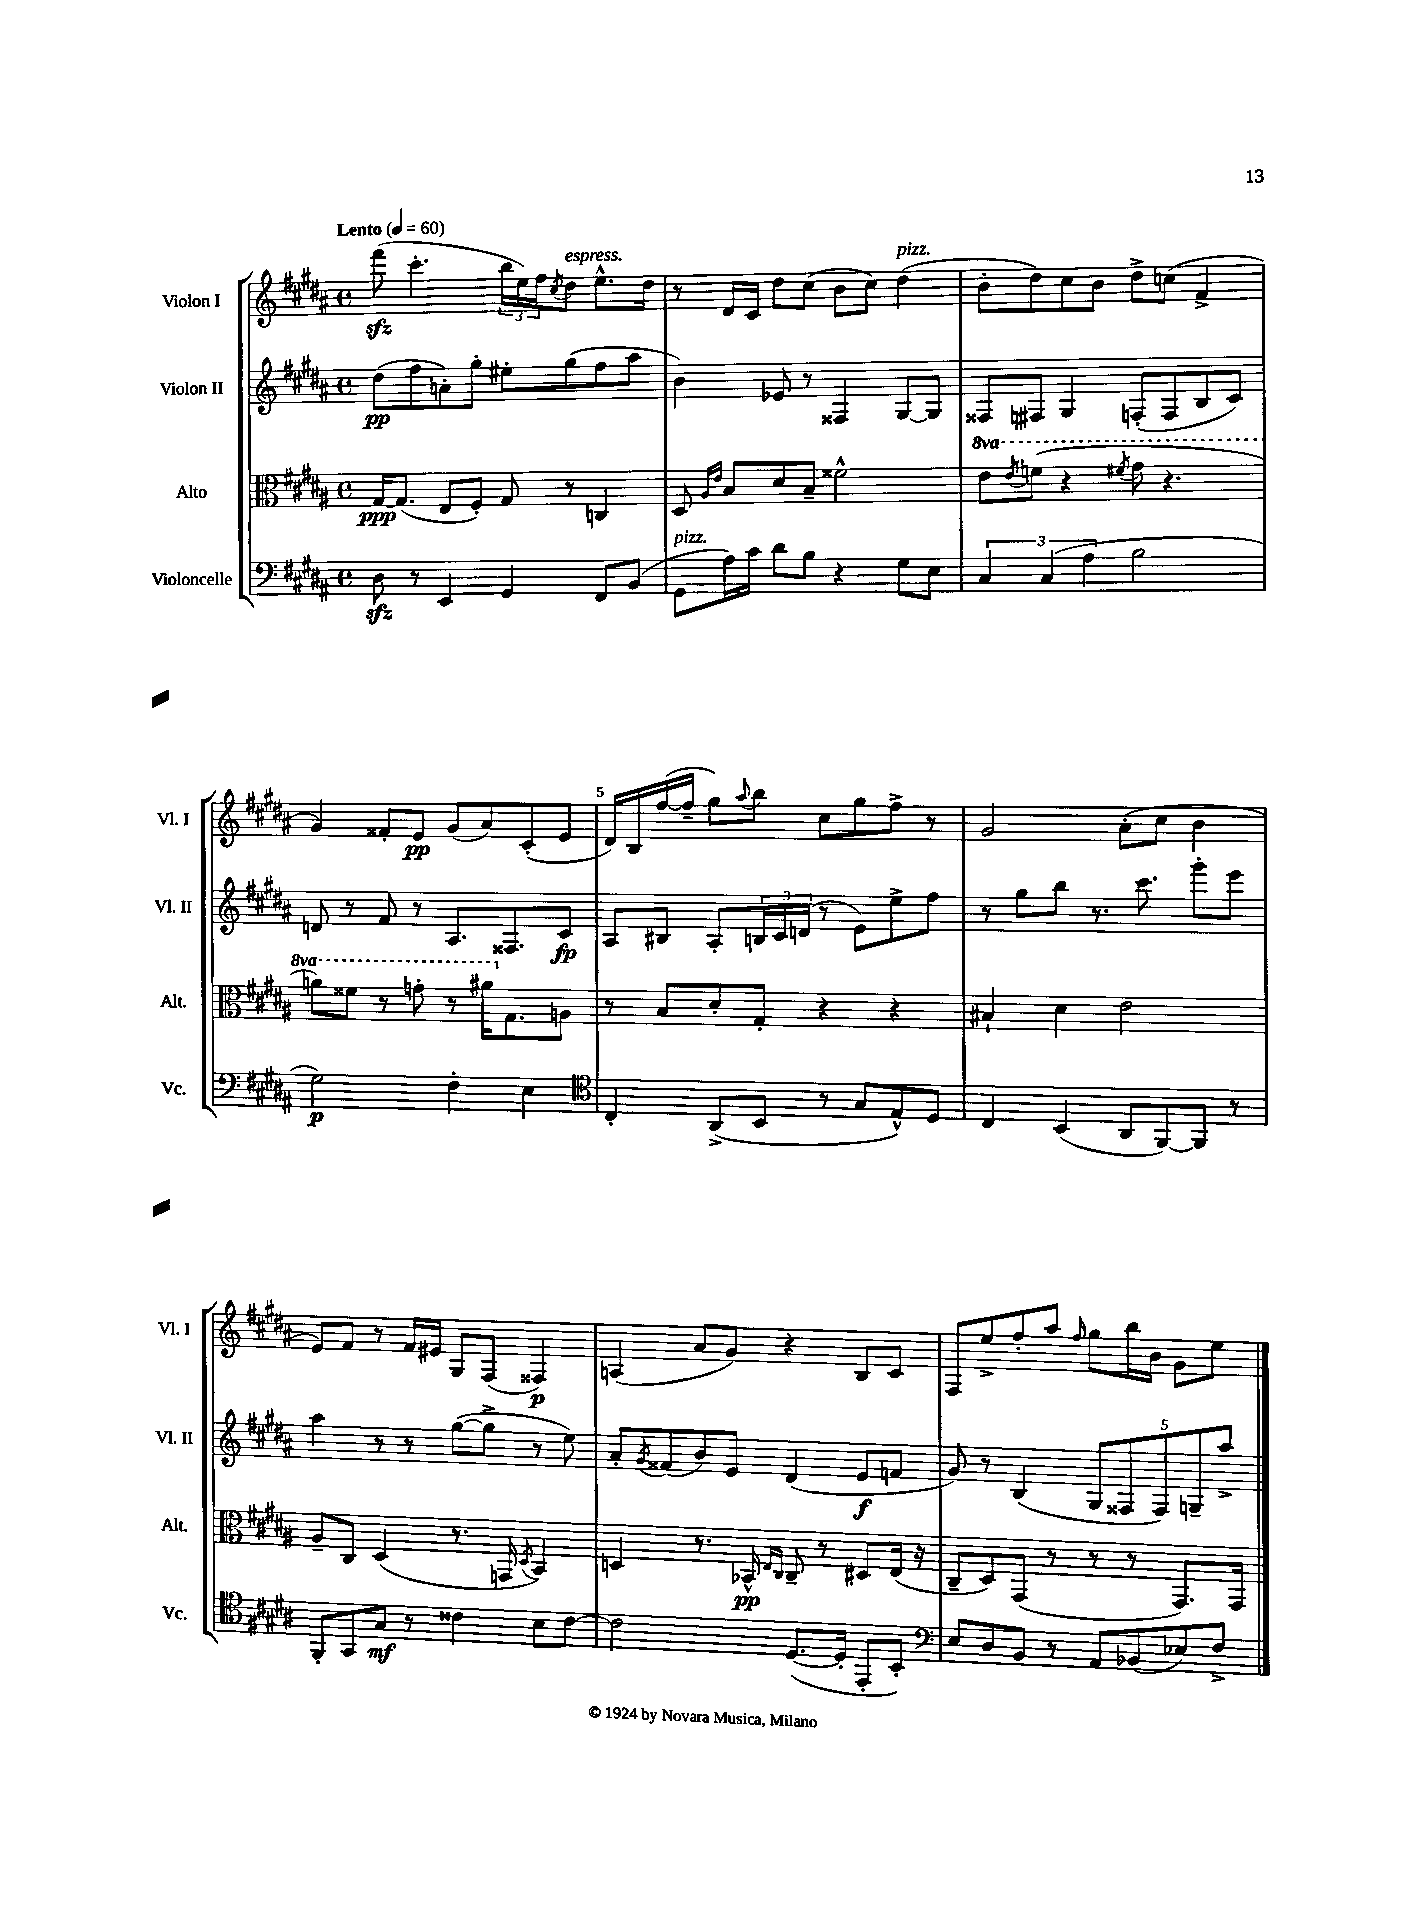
<<
\new StaffGroup <<
\new Staff = "s0" \with { instrumentName = "Violon I" shortInstrumentName = "Vl. I" } {
    \clef treble \key b \major \defaultTimeSignature \time 4/4 \tempo "Lento" 4 = 60
    fis'''8\sfz( cis'''4.-. \tuplet 3/2 { b''16 e''16) fis''16 } \acciaccatura { cis''8 } dis''8^\markup { \italic "espress." } e''8.-^ dis''16 |
    r8 dis'16 cis'16 dis''8 cis''8( b'8 cis''8) dis''4^\markup { \italic "pizz." }( |
    b'8-. dis''8) cis''8 b'8 dis''8-> c''8( fis'4-> |
    gis'4) fisis'8-. e'8\pp gis'8( ais'8) cis'8-.( e'8 |
    dis'16) b16 fis''16~( fis''16-- gis''8) \appoggiatura { ais''8 } b''8 cis''8 gis''8 fis''8-> r8 |
    gis'2 ais'8-.( cis''8 b'4 |
    e'8) fis'8 r8 fis'16 eis'16 gis8 fis8( fisis4\p) |
    a4( ais'8 gis'8) r4 b8 cis'8 |
    fis8 e''8-> fis''8-. ais''8 \grace { fis''16 } gis''8 b''16 b'16 gis'8 e''8 \bar "|." |
}
\new Staff = "s1" \with { instrumentName = "Violon II" shortInstrumentName = "Vl. II" } {
    \clef treble \key b \major \defaultTimeSignature \time 4/4
    dis''8\pp( fis''8 a'8-.) gis''8-. eis''8-. gis''8( fis''8 ais''8 |
    b'4) ees'8 r8 fisis4 gis8~ gis8 |
    fisis8 fis8 gis4 f8-.( f8 b8 cis'8) |
    d'8 r8 fis'8 r8 ais8. fisis8. cis'8\fp |
    ais8 bis8 ais8-. \tuplet 3/2 { b16 cis'16 d'16( } r8 e'8) e''8-> fis''8 |
    r8 gis''8 b''8 r8. cis'''8. gis'''8-. e'''8 |
    ais''4 r8 r8 gis''8~( gis''8-> r8 e''8) |
    ais'8-. \acciaccatura { gis'8 } fisis'8( b'8) e'8 dis'4( e'8\f f'8 |
    gis'8) r8 b4( \tuplet 5/4 { gis8 fisis8 fisis8) g8-- ais''8-> } \bar "|." |
}
\new Staff = "s2" \with { instrumentName = "Alto" shortInstrumentName = "Alt." } {
    \clef alto \key b \major \defaultTimeSignature \time 4/4 \set Staff.ottavationMarkups = #ottavation-simple-ordinals
    gis16~\ppp gis8.( e8 fis8-.) gis8 r8 c4 |
    dis8 \grace { ais16 e'16 } b8 dis'8 b8-- fisis'2-^ |
    \ottava #1 e''8 \acciaccatura { e''8 } f''8( r4 \acciaccatura { fis''8 } gis''8 r4. |
    a''8) fisis''8 r8 g''8-. r8 ais''16 \ottava #0 gis8. a8 |
    r8 b8 dis'8-. gis8-. r4 r4 |
    bis4-! dis'4 e'2 |
    ais8-- cis8 dis4( r8. g,16 \acciaccatura { dis8 } b,4) |
    d4 r8. bes,16-^\pp \grace { e16 cis16 } cis8-- r8 dis8 e16( r16 |
    cis8-- dis8) gis,8( r8 r8 r8 gis,8.) gis,16 \bar "|." |
}
\new Staff = "s3" \with { instrumentName = "Violoncelle" shortInstrumentName = "Vc." } {
    \clef bass \key b \major \defaultTimeSignature \time 4/4
    dis8\sfz r8 e,4 gis,4 fis,8 b,8( |
    gis,8^\markup { \italic "pizz." } ais16) cis'16 dis'8 b8 r4 gis8 e8 |
    \tuplet 3/2 { cis4 cis4( ais4 } b2 |
    gis2\p) fis4-. e4 |
    \clef tenor cis4-. ais,8->( b,8 r8 gis8 e8-^) dis8 |
    cis4 b,4( ais,8 fis,8~) fis,8 r8 |
    fis,8-. gis,8 gis8\mf r8 cisis'4 b8 cisis'8~ |
    cisis'2 dis8.~( dis16-. e,8-. b,8-.) |
    \clef bass e8 dis8 b,8 r8 ais,8 bes,8( ees8) fis8-> \bar "|." |
}
>>
>>
\layout { \context { \Score \override BarNumber.break-visibility = ##(#f #t #t) barNumberVisibility = #(every-nth-bar-number-visible 5) } }
